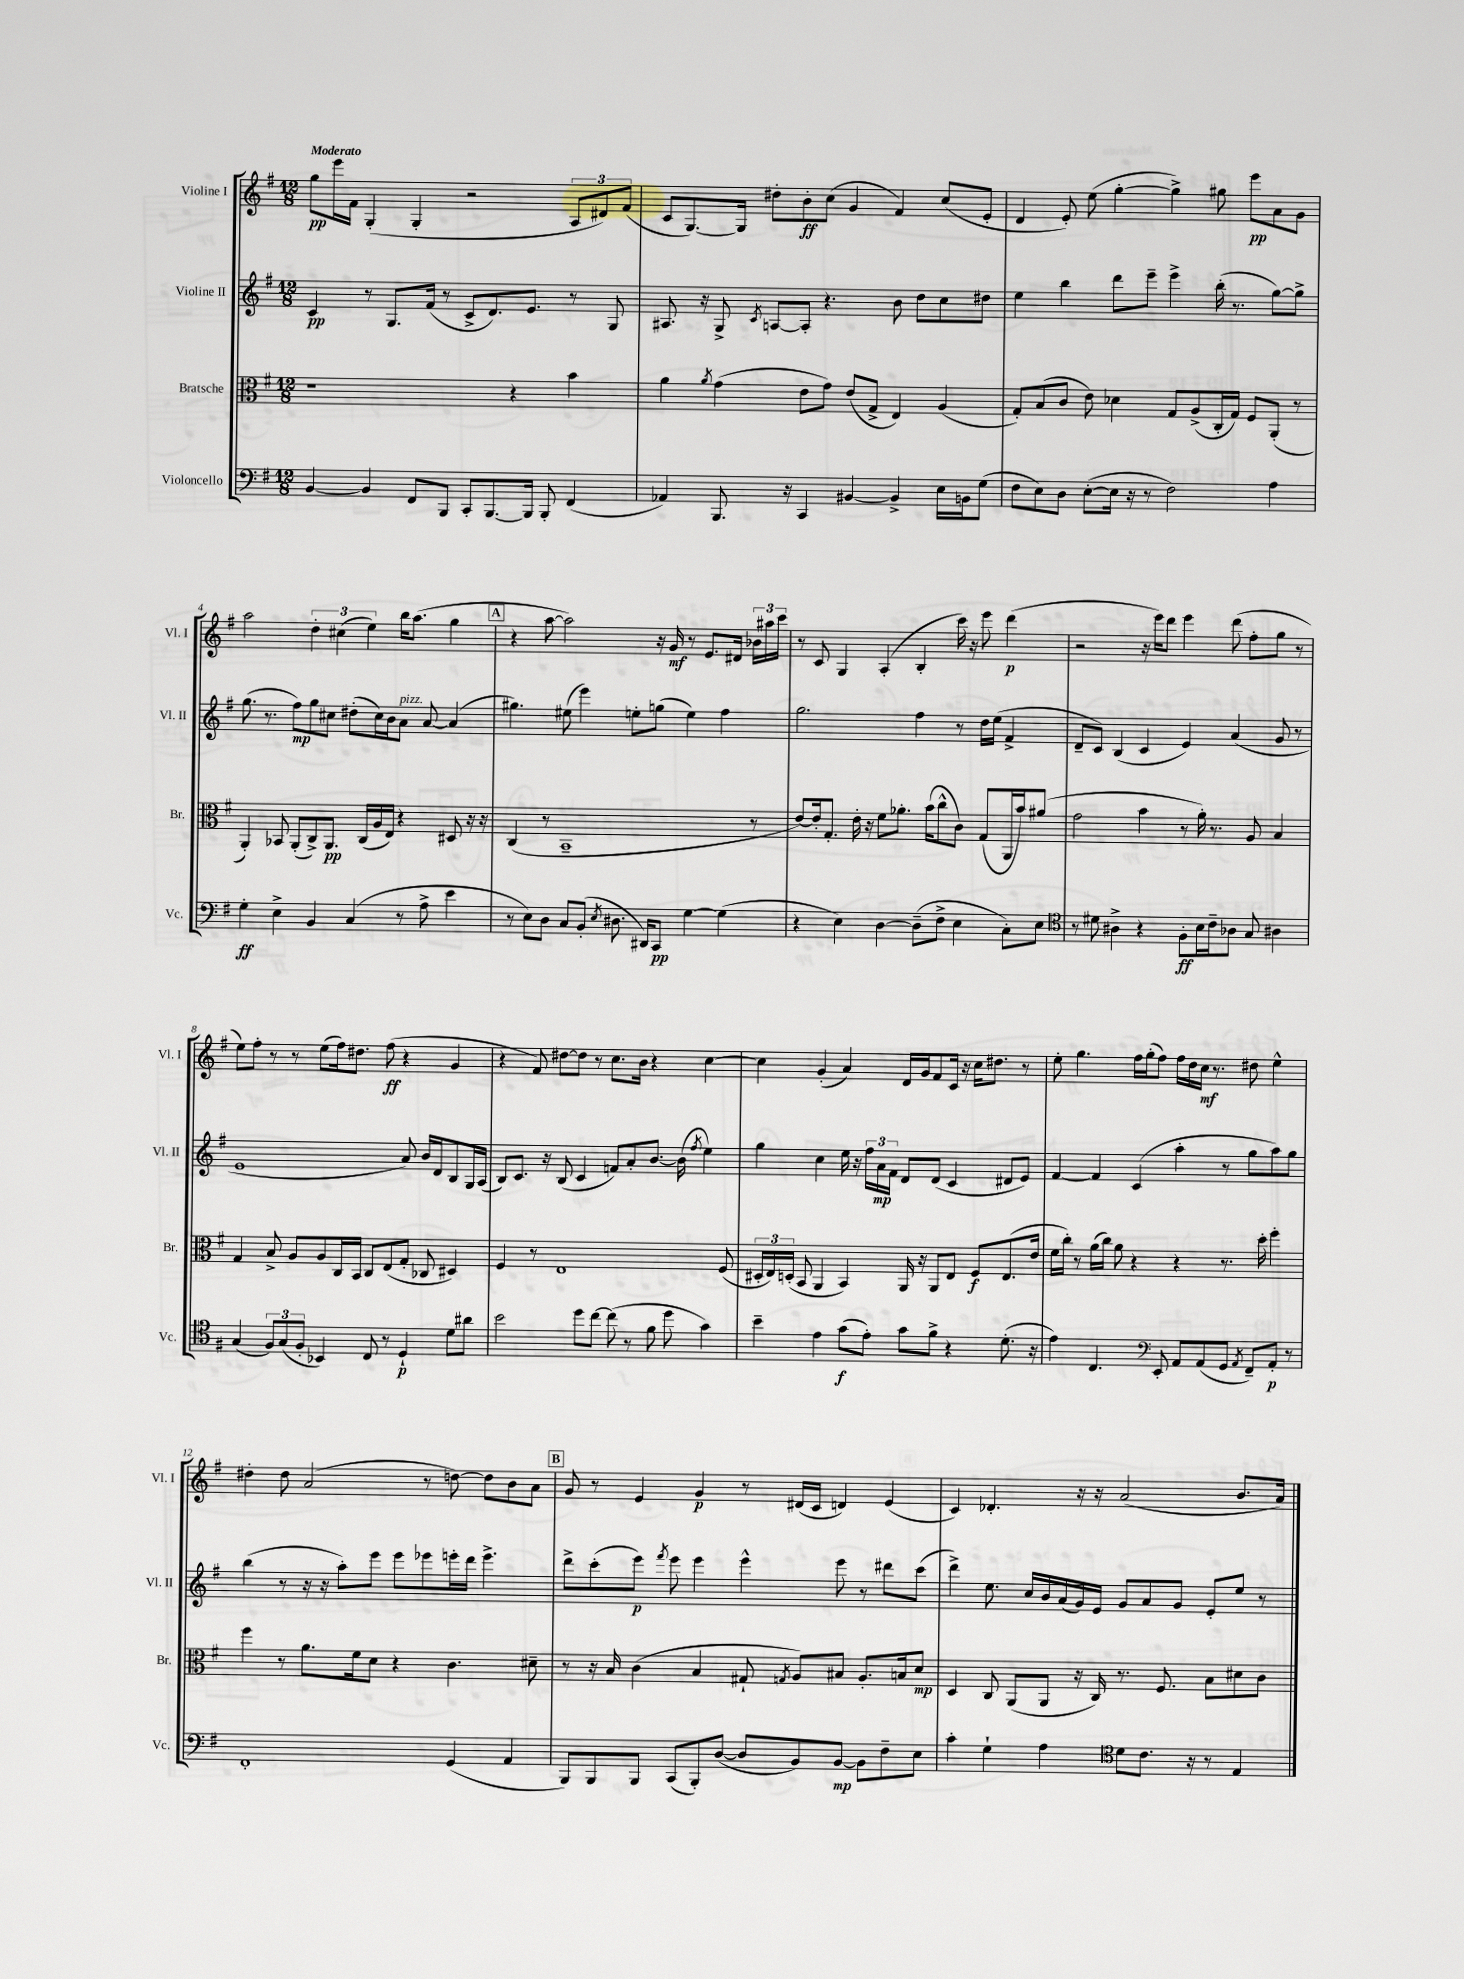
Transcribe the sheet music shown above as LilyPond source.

<<
\new StaffGroup <<
\new Staff = "s0" \with { instrumentName = "Violine I" shortInstrumentName = "Vl. I" } {
    \clef treble \key g \major \numericTimeSignature \time 12/8 \tempo "Moderato"
    \autoBeamOff g''8[\pp e'''16 fis'16] g4-.( g4-. r2 \tuplet 3/2 { a8[ dis'8) fis'8]( } |
    c'8[ g8.~) g16] dis''8[-. b'8-.\ff c''8]( g'4 fis'4) c''8[( e'8]-. |
    d'4 e'8-.) e''8( g''4~-. g''4->) gis''8 e'''8[\pp a'8 g'8] |
    a''2 \tuplet 3/2 { d''4-. cis''4( e''4) } b''16[ a''8.]( g''4 |
    \mark \markup { \box "A" } r4 a''8~ a''2) r16 g'16\mf r8 e'8.[ dis'16] \tuplet 3/2 { bes'16[ ais''16 c'''16] } |
    r8 c'8 g4 a4-.( b4-. c'''16) r16 e'''8 d'''4\p( |
    r2 r16 e'''16[) d'''8] e'''4 d'''8( fis''8[-. g''8] r8 |
    e''8[) fis''8]-. r8 r8 e''8[( fis''16) dis''8.] fis''8\ff( r4 g'4 |
    r4 fis'8) dis''8[~ dis''8] r8 c''8.[ b'16] r4 c''4~ |
    c''4 g'4-.( a'4) d'16[ g'16 fis'8 c'16] r16 c''16[ dis''8.] r8 |
    e''8-. g''4. fis''16[ g''16-.( fis''8]) fis''16[ d''16 c''16]\mf r8. dis''8 e''4-^ |
    dis''4-. dis''8 a'2( r8 d''8~) d''8[ b'8 a'8] |
    \mark \markup { \box "B" } g'8 r8 e'4 g'4\p r8 dis'16[( c'16] d'4) e'4( |
    c'4) des'4.-. r16 r16 a'2( b'8.[ a'16]) \bar "|." |
}
\new Staff = "s1" \with { instrumentName = "Violine II" shortInstrumentName = "Vl. II" } {
    \clef treble \key g \major \numericTimeSignature \time 12/8
    \autoBeamOff c'4\pp r8 g8.[ fis'16]( r8 c'8[-> d'8.) e'8.] r8 g8 |
    ais8. r16 g8-> \acciaccatura { c'8 } a8[~ a8]-. r4. b'8 d''8[ c''8 dis''8] |
    e''4 b''4 d'''8[ e'''8]-- e'''4-> b''16-.( r8. g''8[~) g''8]-> |
    g''8.( r8. fis''8[\mp) g''8 cis''8] dis''8[-.( cis''16) b'16 a'8]^\markup { \italic "pizz." } a'8~ a'4( |
    \mark \markup { \box "A" } gis''4.) eis''8( e'''4) e''8[-. g''8]( e''4) fis''4 |
    g''2. fis''4 r8 d''16[ e''16]( fis'4-> |
    d'8[-- c'8]) b4( c'4 e'4) a'4( g'8 r8 |
    e'1 a'8) b'16[ d'16 b8 g16 a16]( |
    b8[) c'8.] r16 b8( c'4 f'8[) a'8-. b'8.]~ b'16( \acciaccatura { fis''8 } e''4) |
    g''4 c''4 e''16 r16 \tuplet 3/2 { fis''16[ a'16\mp fis'16] } d'8[ d'8]( c'4 dis'8[ e'8]) |
    fis'4~ fis'4 c'4( a''4-. r8 g''8[ a''8) g''8] |
    b''4( r8 r16 r16 a''8[-.) e'''8] e'''8[ ees'''8 e'''16-. d'''16] e'''4.-> |
    \mark \markup { \box "B" } d'''8[-> c'''8-.( e'''8]\p) \acciaccatura { fis'''8 } e'''8 e'''4 e'''4-^ e'''8 r8 dis'''8[ c'''8]( |
    d'''4->) e''8. c''16[ b'16 a'16( g'16) e'16] g'8[ a'8 g'8] e'8[-. e''8] r8 \bar "|." |
}
\new Staff = "s2" \with { instrumentName = "Bratsche" shortInstrumentName = "Br." } {
    \clef alto \key g \major \numericTimeSignature \time 12/8
    \autoBeamOff r1 r4 b'4 |
    a'4 \acciaccatura { a'8 } g'4( e'8[ g'8]) e'8[( g8]-> e4) a4( |
    g8[-.) b8( c'8] e'8) des'4 g8[ a8->( c16-. g16]) fis8[ a,8]-.( r8 |
    a,4-.) bes,8 a,8[-.( c8->) a,8.]\pp c16[( a16 e16]) r4 dis8 r16 r16 |
    \mark \markup { \box "A" } c4( r8 b,1-- r8 |
    e'8[~) e'16-. g8.]-. e'16-. r16 fis'8[ aes'8.]-. b'16[( c''8-^ c'8]) g8[( a,16 b'16) ais'8]( |
    g'2 b'4 r8 a'16-.) r8. a8 b4 |
    g4 b8-> a8[ a8 c16 b,16] c8[ e8( g8]-. ces8 dis4) |
    fis4 r8 e1 fis8( |
    \tuplet 3/2 { dis16[-. e16) d16]-.( } b,8 a,4 b,4) a,16 r16 a,8[ e8] fis8[\f e8.( e'16] |
    fis'16[ c''16]-.) r8 a'16[( c''16]) a'8 r4 r4 r8. d''16-. fis''4-. |
    fis''4 r8 a'8.[ fis'16 d'8] r4 c'4. dis'8-- |
    \mark \markup { \box "B" } r8 r16 b16 c'4( b4 gis8-! \acciaccatura { g8 } a8[) bis8] a8.[-. b16 d'8]\mp |
    d4 c8 a,8[( a,8] r16 c16) r8. fis8. b8[ dis'8 c'8] \bar "|." |
}
\new Staff = "s3" \with { instrumentName = "Violoncello" shortInstrumentName = "Vc." } {
    \clef bass \key g \major \numericTimeSignature \time 12/8
    \autoBeamOff b,4~ b,4 fis,8[ b,,8] c,8[-. b,,8.~ b,,16] b,,8-. fis,4( |
    aes,4) b,,8. r16 c,4 bis,4~ bis,4-> e16[ b,16 g8]( |
    fis8[ e8) d8] e8[~-.( e16] r16 r8 fis2) a4 |
    g4-.\ff e4-> b,4 c4( r8 a8-> e'4 |
    \mark \markup { \box "A" } r8 e8[) d8] c8[ b,8]-.( \acciaccatura { e8 } dis8. dis,16[) c,8]\pp g4~ g4( |
    r4 e4) d4~ d8[--( fis8]-> e4 c8[-.) e8] |
    \clef tenor r8 dis'8 ais4-> r4 fis8[-.\ff b16 c'16-- aes8] g8 ais4 |
    g4( \tuplet 3/2 { fis8[) g8( fis8]-. } bes,4) c8 r8 d4-!\p d'8[ ais'8] |
    b'2 d''8[ c''8]~ c''8( r8 fis'8 d''8 g'4) |
    b'4-- e'4 g'8[\f( e'8]-.) g'8[ fis'8]-> r4 d'8.-.( r16 |
    e'4) c4. \clef bass e,8-. a,8[ a,8( g,8] \acciaccatura { a,8 } fis,8[--) a,8]-.\p r8 |
    fis,1-. g,4( a,4 |
    \mark \markup { \box "B" } b,,8[) b,,8 b,,8] c,8[( b,,8-.) d8]~( d8[ b,8) b,8]~\mp b,8[ fis8-- e8] |
    c'4-. g4-! a4 \clef tenor d'8[ c'8.] r16 r8 e4 \bar "|." |
}
>>
>>
